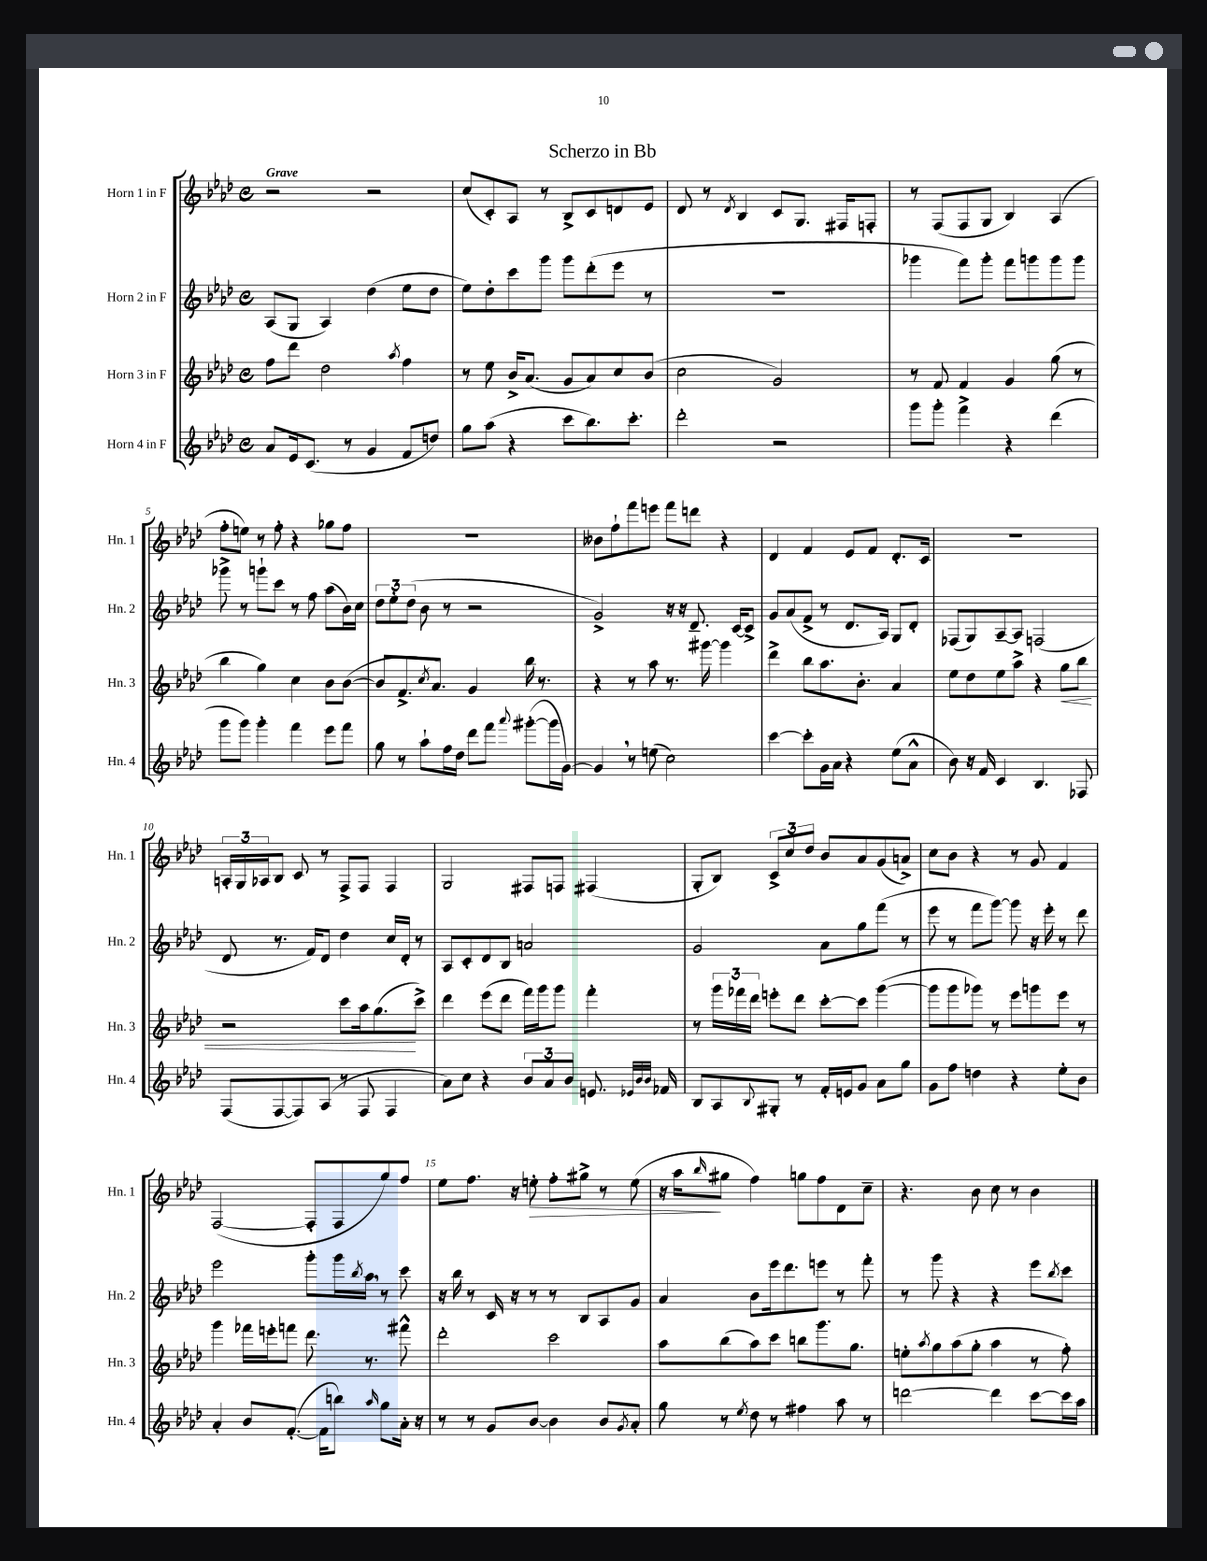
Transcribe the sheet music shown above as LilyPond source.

\header { title = "Scherzo in Bb" }
<<
\new StaffGroup <<
\new Staff = "s0" \with { instrumentName = "Horn 1 in F" shortInstrumentName = "Hn. 1" } {
    \clef treble \key aes \major \defaultTimeSignature \time 4/4 \tempo "Grave"
    r2 r2 |
    c''8( c'8-.) aes8 r8 bes8-> c'8 d'8 ees'8 |
    des'8 r8 \acciaccatura { des'8 } bes4 c'8 g8. fis16 f8-. |
    r8 f8( f8 g8 bes4) aes4( |
    f''8-. e''8) r8 f''8-. r4 ges''8 f''8 |
    R1 |
    beses'8 f''8-! f'''8 e'''8 f'''8 d'''8 r4 |
    des'4 f'4 ees'8 f'8 des'8.-. c'16 |
    R1 |
    \tuplet 3/2 { a16-. g16 aes16 } bes8 c'8 r8 f8-> f8 f4 |
    g2 fis8 f8 fis4( |
    g8-. bes8) \tuplet 3/2 { c'8-> c''8 des''8 } bes'8 aes'8 g'8( a'8->) |
    c''8 bes'8 r4 r8 g'8 f'4 |
    f2~( f8-. f8 g''8) f''8 |
    ees''8 f''8. r16 e''8-.\> f''8-. gis''8-> r8 e''8( |
    r16 aes''16\! \grace { bes''16 } gis''8 f''4) g''8 f''8 des'8 c''8-- |
    r4. bes'8 c''8 r8 bes'4 \bar "|." |
}
\new Staff = "s1" \with { instrumentName = "Horn 2 in F" shortInstrumentName = "Hn. 2" } {
    \clef treble \key aes \major \defaultTimeSignature \time 4/4
    aes8( g8 aes4) des''4( ees''8 des''8 |
    ees''8) des''8-. c'''8 g'''8 g'''8 des'''8-.( ees'''8 r8 |
    R1 |
    ges'''4 f'''8) ges'''8-. f'''8 g'''8 g'''8 g'''8 |
    ges'''8-> r8 g'''8-! c'''8 r8 f''8 aes''8( bes'16) c''16 |
    \tuplet 3/2 { des''8 ees''8-. des''8( } bes'8 r8 r2 |
    g'2->) r16 r16 des'8.-- c'16~ c'8-> |
    g'8 aes'8( f'8-> r8 des'8. aes16) g8 des'8-. |
    fes8( g8) aes8~-- aes8 f2( |
    des'8 r8. f'16) des'8 des''4 c''16 des'16-. r8 |
    aes8 c'8-. des'8 bes8 a'2 |
    g'2 aes'8 g''8 f'''8( r8 |
    ees'''8 r8 f'''8 g'''8~) g'''8 r16 ees'''16-. r8 des'''8 |
    ees'''2 g'''8-. g'''16 \acciaccatura { bes''8 } aes''16 \breathe r8 c'''8 |
    r16 bes''16 r8 c'16 r16 r8 r8 bes8 aes8 g'8 |
    aes'4 bes'8 ees'''16 des'''8. e'''8 r8 f'''8-. |
    r8 g'''8 r4 r4 ees'''8 \acciaccatura { bes''8 } c'''8 \bar "|." |
}
\new Staff = "s2" \with { instrumentName = "Horn 3 in F" shortInstrumentName = "Hn. 3" } {
    \clef treble \key aes \major \defaultTimeSignature \time 4/4
    f''8 des'''8 des''2 \acciaccatura { aes''8 } f''4 |
    r8 ees''8 bes'16-> aes'8.( g'8 aes'8) c''8 bes'8( |
    c''2 g'2) |
    r8 f'8 f'4 g'4 g''8( r8 |
    bes''4 g''4) c''4 bes'8 bes'8~( |
    bes'8 f'8.-> \acciaccatura { c''8 } aes'8.) g'4 bes''16 r8. |
    r4 r8 aes''8 r8. gis'''16~ gis'''4 |
    des'''4-> bes''8 aes''8. bes'8.-. aes'4 |
    ees''8 des''8 ees''8 aes''8-> r4 g''8\< bes''8 |
    r2 c'''8 aes''16 g''8.\!( c'''8->) |
    des'''4 ees'''8( des'''8 f'''16) g'''16 g'''8 f'''4-. |
    r8 \tuplet 3/2 { g'''16 fes'''16 des'''16 } e'''8-. des'''8 c'''8~-. c'''8 g'''4~( |
    g'''8 g'''8 ges'''8) r8 ees'''8 g'''8 ees'''8 r8 |
    g'''4 fes'''16 e'''16-. f'''8 des'''8. r8. fis'''8-^ |
    des'''2-. c'''2 |
    aes''8 bes''8( aes''8) c'''8 b''8 g'''8. g''8. |
    e''8-. \acciaccatura { aes''8 } g''8 aes''8( g''8-. aes''4 r8 f''8-.) \bar "|." |
}
\new Staff = "s3" \with { instrumentName = "Horn 4 in F" shortInstrumentName = "Hn. 4" } {
    \clef treble \key aes \major \defaultTimeSignature \time 4/4
    aes'8 ees'16 c'8.( r8 g'4 f'8 d''8) |
    g''8 aes''8( r4 c'''8 bes''8.) c'''8.-. |
    des'''2-. r2 |
    g'''8 g'''8-. f'''4-> r4 des'''4( |
    g'''8 g'''8) g'''4-. f'''4 ees'''8 f'''8 |
    g''8 r8 aes''8-! f''16 des''16 des'''8 f'''8 \appoggiatura { aes'''8 } gis'''8~-.( gis'''16 g'16~) |
    g'4 \breathe r8 e''8( c''2) |
    c'''4~ c'''8-. g'16 aes'16 r4 ees''8( aes'8-^ |
    bes'8) r16 f'16 c'4 bes4. fes8 |
    f8( f8~ f8) aes8( r8 f8 f4 |
    aes'8) c''8 r4 \tuplet 3/2 { bes'8 aes'8 bes'8 } e'8. \grace { ees'32 bes'32 bes'32 } fes'16 |
    bes8 aes8 \appoggiatura { bes8 } gis8-. r8 f'16-. e'16 g'8 aes'8 g''8 |
    g'8 f''8 d''4 r4 ees''8-. bes'8 |
    aes'4-. bes'8 f'8.~-.( f'16 b''8) \grace { aes''16 } g''8 aes'16-. r16 |
    r8 r8 g'8 bes'8~ bes'4 bes'8 \acciaccatura { g'8 } aes'8-. |
    g''8 r8 \acciaccatura { ees''8 } des''8 r8 fis''4 aes''8 r8 |
    d'''2~ d'''4 c'''8~ c'''16 aes''16 \bar "|." |
}
>>
>>
\layout { \context { \Score \override BarNumber.break-visibility = ##(#f #t #t) barNumberVisibility = #(every-nth-bar-number-visible 5) } }
